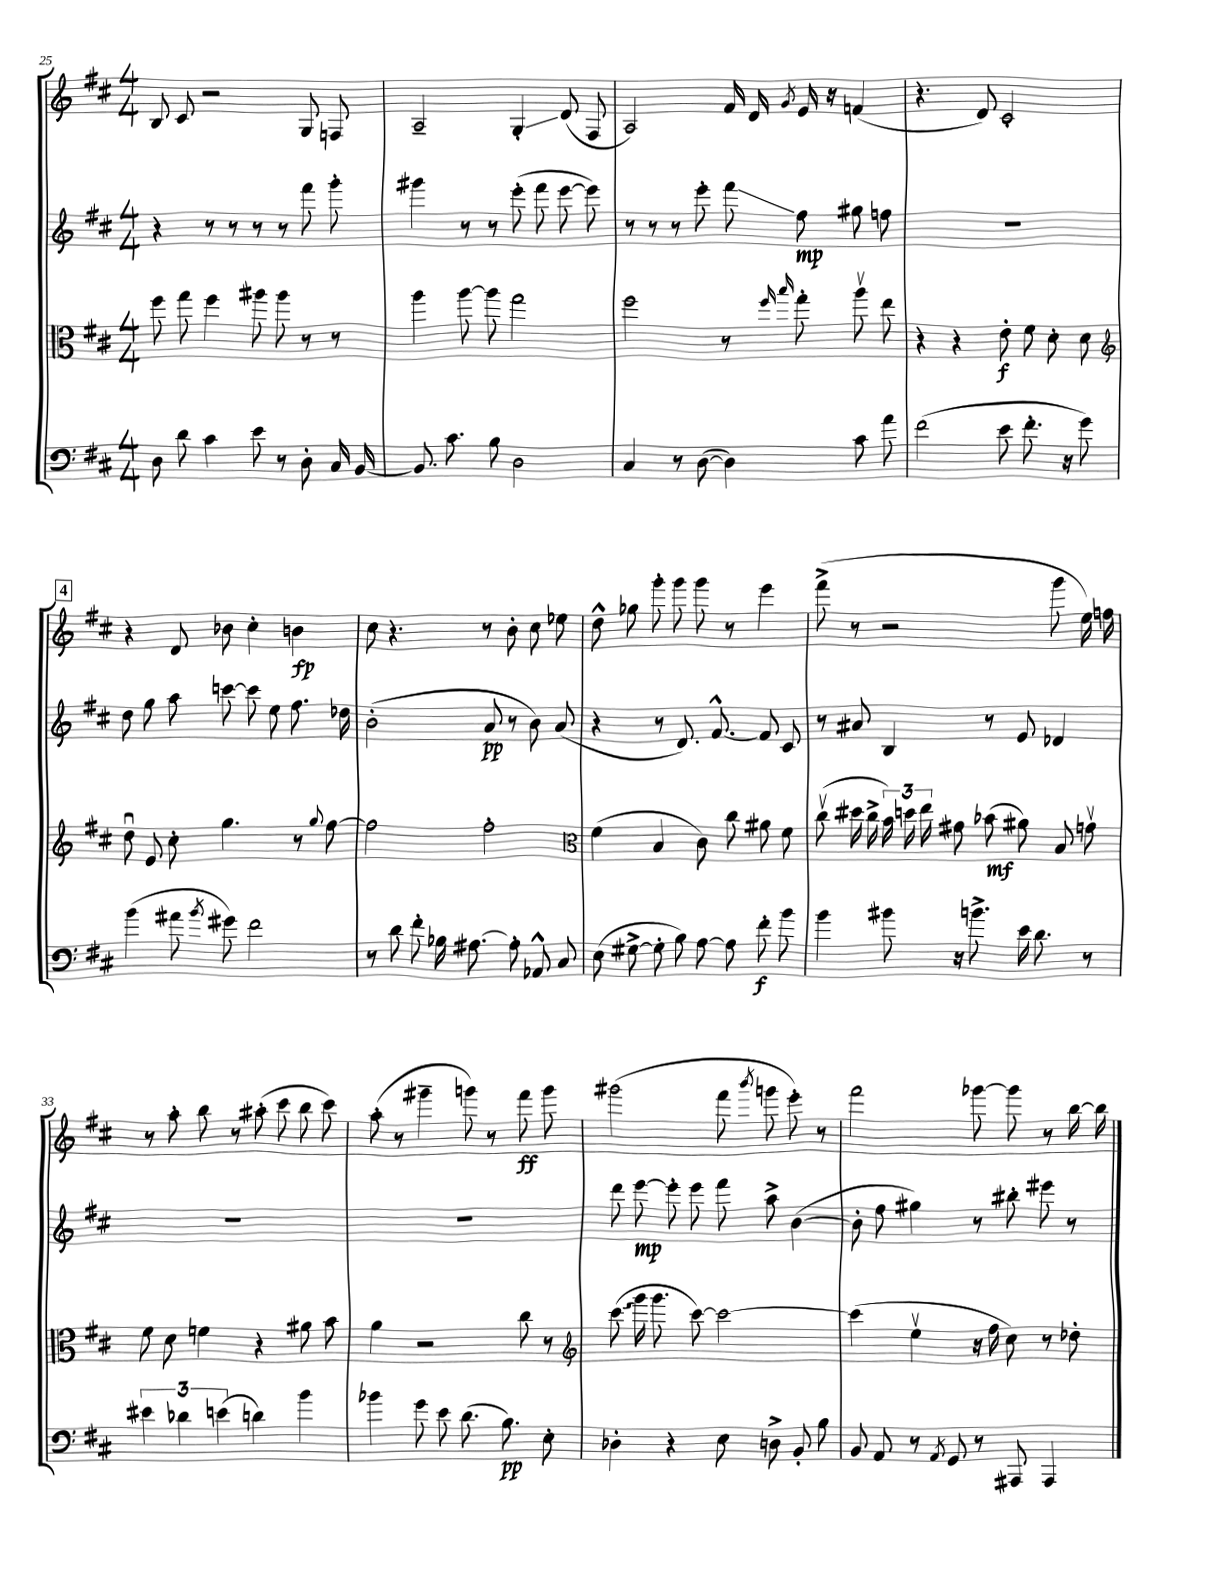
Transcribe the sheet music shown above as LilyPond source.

<<
\new StaffGroup <<
\new Staff = "s0" {
    \clef treble \key d \major \numericTimeSignature \time 4/4
    \autoBeamOff b8 cis'8 r2 g8 f8 |
    a2-- g4-.\glissando d'8( fis8 |
    a2) fis'16 d'16 \acciaccatura { g'8 } e'16 r16 f'4( |
    r4. d'8) cis'2-. |
    \mark \markup { \box "4" } r4 d'8 bes'8 cis''4-. b'4\fp |
    cis''8 r4. r8 b'8-. cis''8 ees''8 |
    d''8-^ ges''8 g'''8-. g'''8 g'''8 r8 e'''4 |
    fis'''8->( r8 r2 g'''8 e''16) f''16 |
    r8 a''8-. b''8 r8 ais''8-.( cis'''8 b''8 cis'''8) |
    a''8-.( r8 gis'''4-- g'''8) r8 fis'''8\ff g'''8 |
    gis'''2( fis'''8 \acciaccatura { b'''8 } g'''8 e'''8-.) r8 |
    fis'''2 ges'''8~ ges'''8 r8 b''16~ b''16 \bar "|." |
}
\new Staff = "s1" {
    \clef treble \key d \major \numericTimeSignature \time 4/4
    \autoBeamOff r4 r8 r8 r8 r8 fis'''8 g'''8-. |
    gis'''4 r8 r8 e'''8-.( fis'''8 e'''8~ e'''8) |
    r8 r8 r8 e'''8-. fis'''8\glissando fis''8\mp gis''8 f''8 |
    R1 |
    \mark \markup { \box "4" } d''8 g''8 a''8 c'''8~ c'''8 e''8 fis''8. des''16 |
    b'2-.( a'8\pp r8 b'8) a'8( |
    r4 r8 d'8.) fis'8.~-^ fis'8 cis'8 |
    r8 ais'8 b4 r8 e'8 des'4 |
    R1 |
    R1 |
    d'''8 e'''8~\mp e'''8-. e'''8 fis'''8 a''8-> b'4~( |
    b'8-. fis''8 gis''4) r8 bis''8-. eis'''8 r8 \bar "|." |
}
\new Staff = "s2" {
    \clef alto \key d \major \numericTimeSignature \time 4/4
    \autoBeamOff fis''8 g''8 fis''4 ais''8 ais''8 r8 r8 |
    a''4 a''8~ a''8 g''2 |
    fis''2 r8 \grace { fis''16 b''16 } g''8-. a''8\upbow e''8 |
    r4 r4 e'8-.\f fis'8 d'8-. d'8 |
    \mark \markup { \box "4" } \clef treble d''8\downbow e'8 cis''8-. g''4. r8 \appoggiatura { g''8 } fis''8~ |
    fis''2 fis''2-. |
    \clef alto fis'4( b4 cis'8) cis''8 ais'8 fis'8 |
    cis''8\upbow( dis''16 cis''16-> \tuplet 3/2 { b'16) d''16 e''16 } gis'8 bes'8\mf( ais'8) b8 g'8\upbow |
    fis'8 d'8 f'4 r4 ais'8 b'8 |
    a'4 r2 cis''8 r8 |
    \clef treble \once \override Glissando.style = #'zigzag cis'''8\glissando( g'''16 g'''8. cis'''8~) cis'''2~ |
    cis'''4( e''4\upbow r16 fis''16 cis''8) r8 des''8-. \bar "|." |
}
\new Staff = "s3" {
    \clef bass \key d \major \numericTimeSignature \time 4/4
    \autoBeamOff d8 d'8 cis'4 e'8 r8 d8-. cis16 b,16~ |
    b,8. cis'8. b8 d2 |
    cis4 r8 d8~( d4) cis'8 a'8 |
    fis'2( e'8 fis'8.-. r16 g'8) |
    \mark \markup { \box "4" } b'4( ais'8 \acciaccatura { b'8 } gis'8) fis'2 |
    r8 d'8 fis'8-. bes16 ais8.~ ais8-. aes,8-^ cis8 |
    e8( gis8~-> gis8-. b8) a8~ a8 fis'8-.\f b'8 |
    b'4 bis'8 r16 b'8.-> e'16 d'8. r8 |
    \tuplet 3/2 { eis'4 des'4 e'4( } d'4) b'4 |
    bes'4 g'8 e'8 d'8.( b8.\pp) e8-. |
    des4-. r4 e8 d8-> b,8-. b8 |
    b,8 a,8 r8 \acciaccatura { a,8 } g,8 r8 ais,,8 ais,,4 \bar "|." |
}
>>
>>
\layout { \context { \Score currentBarNumber = #25 } }
